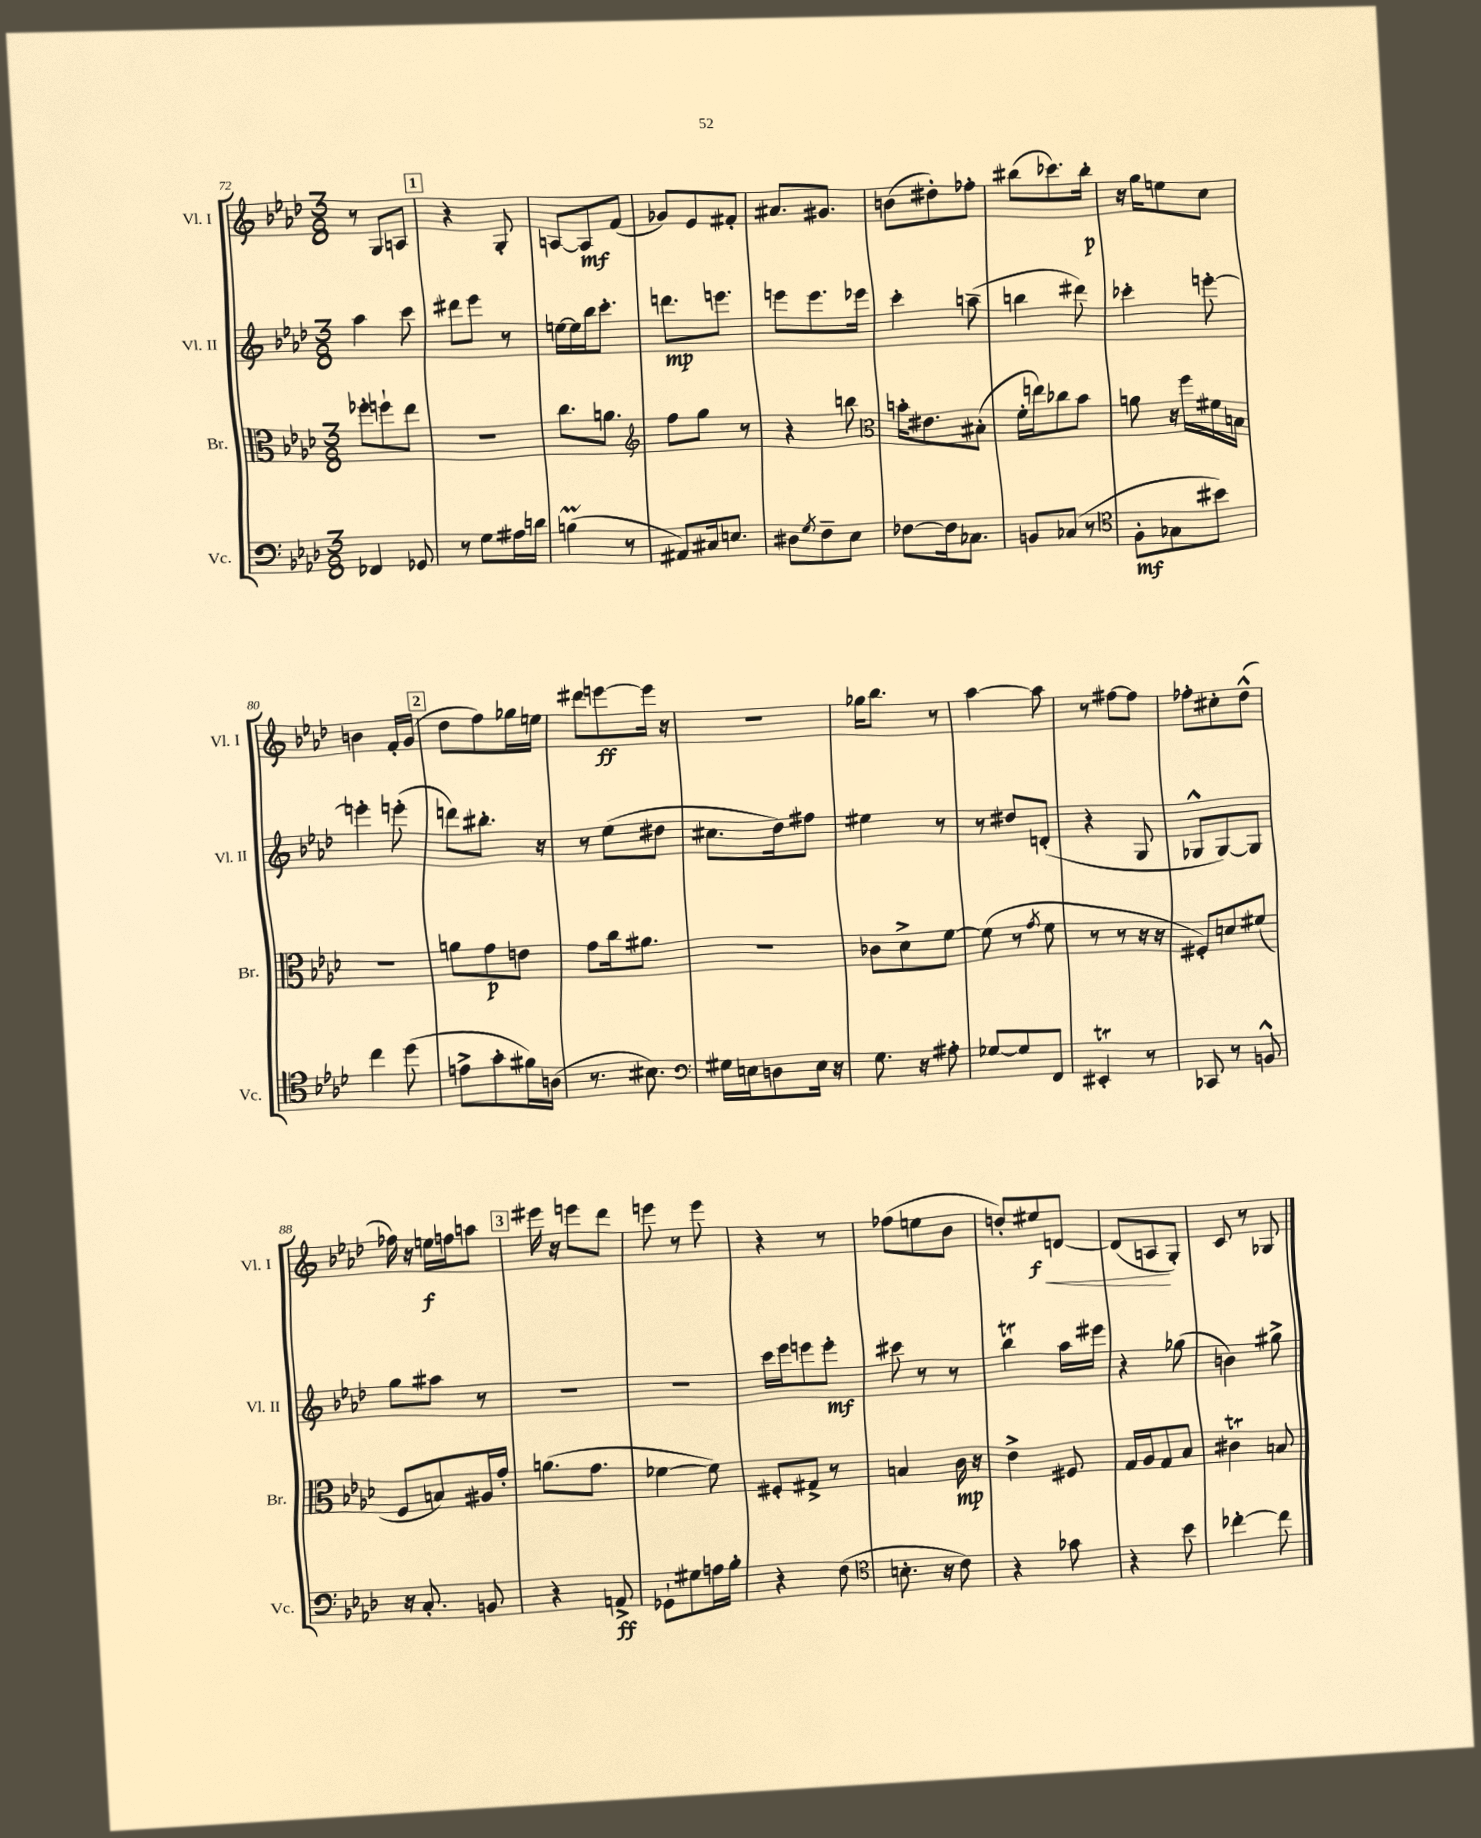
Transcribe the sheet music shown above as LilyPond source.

<<
\new StaffGroup <<
\new Staff = "s0" \with { instrumentName = "Vl. I" shortInstrumentName = "Vl. I" } {
    \clef treble \key aes \major \numericTimeSignature \time 3/8
    r8 g8 a8 |
    \mark \markup { \box "1" } r4 g8-. |
    a8~ a8\mf f'8( |
    ges'8) ees'8 fis'8-. |
    ais'8. gis'8. |
    b'8( dis''8-.) fes''8-. |
    bis''8( ces'''8.) bis''16-.\p |
    r16 g''16 e''8 c''8 |
    b'4 f'16-. g'16( |
    \mark \markup { \box "2" } des''8 f''8) ges''16 e''16 |
    dis'''8 e'''8~\ff e'''16 r16 |
    R4. |
    ges''16 bes''8. r8 |
    aes''4~ aes''8 |
    r8 fis''8~ fis''8 |
    fes''8-. cis''8-. des''8-^( |
    fes''16) r16 e''16\f f''16 a''8 |
    \mark \markup { \box "3" } eis'''16 r16 e'''8 des'''8 |
    e'''8 r8 e'''8 |
    r4 r8 |
    fes''8( e''8 bes'8 |
    d''8-.) eis''8\f\< d'8~ |
    d'8( a8\! g8-.) |
    c'8 r8 ges8 \bar "|." |
}
\new Staff = "s1" \with { instrumentName = "Vl. II" shortInstrumentName = "Vl. II" } {
    \clef treble \key aes \major \numericTimeSignature \time 3/8
    aes''4 c'''8 |
    \mark \markup { \box "1" } dis'''8 ees'''8 r8 |
    e''16~ e''16 bes''16 c'''8.-. |
    d'''8.\mp e'''8. |
    e'''8 e'''8. ees'''16 |
    c'''4-. a''8--( |
    b''4 dis'''8) |
    ces'''4-. e'''8~-. |
    e'''4-. e'''8-.( |
    \mark \markup { \box "2" } d'''8) bis''8.-. r16 |
    r8 ees''8( dis''8 |
    cis''8. des''16) fis''8 |
    eis''4 r8 |
    r8 dis''8 d'8-.( |
    r4 g8 |
    ges8-^ ges8~) ges8 |
    g''8 ais''8 r8 |
    \mark \markup { \box "3" } R4. |
    R4. |
    c'''16 ees'''16 e'''8 e'''8-.\mf |
    cis'''8 r8 r8 |
    bes''4\trill aes''16 eis'''16 |
    r4 ges''8( |
    b'4) gis''8-> \bar "|." |
}
\new Staff = "s2" \with { instrumentName = "Br." shortInstrumentName = "Br." } {
    \clef alto \key aes \major \numericTimeSignature \time 3/8
    fes''8-. f''8-! ees''8 |
    \mark \markup { \box "1" } R4. |
    c''8. a'8. |
    \clef treble f''8 g''8 r8 |
    r4 b''8 |
    \clef alto b'16-. eis'8. bis8-.( |
    f'16-. e''16) ces''8 bes'8 |
    a'8 r16 f''16 fis'16 b16 |
    R4. |
    \mark \markup { \box "2" } a'8 g'8\p e'8 |
    g'8 c''16 ais'8. |
    r4. |
    ces'8 des'8-> f'8~ |
    f'8( r8 \acciaccatura { g'8 } f'8 |
    r8 r8 r16 r16 |
    fis8-.) d'8 fis'8( |
    f8 b8) ais16 g'16-. |
    \mark \markup { \box "3" } a'8.( g'8. |
    fes'4~ fes'8) |
    fis8-. gis8-> r8 |
    b4 c'16\mp r16 |
    ees'4-> fis8 |
    g16 aes16 g8 bes8 |
    cis'4\trill b8 \bar "|." |
}
\new Staff = "s3" \with { instrumentName = "Vc." shortInstrumentName = "Vc." } {
    \clef bass \key aes \major \numericTimeSignature \time 3/8
    fes,4 ges,8 |
    \mark \markup { \box "1" } r8 g8 ais16 d'16 |
    b4\prall( r8 |
    ais,8) cis16 e8. |
    dis8 \acciaccatura { g8 } f8-- ees8 |
    fes8~ fes16 ces8. |
    b,8 ces8( r8 |
    \clef tenor f8-.\mf ges8 bis'8) |
    c''4 des''8( |
    \mark \markup { \box "2" } e'8-> g'8-. fis'16) a16( |
    r8. bis8.) |
    \clef bass gis16 e16 d8 e16 r16 |
    g8. r16 ais8-. |
    ges8~ ges8 f,8 |
    eis,4-.\trill r8 |
    ces,8 r8 b,8-^ |
    r16 c8.-. b,8 |
    \mark \markup { \box "3" } r4 a,8->\ff |
    ges,8-! gis8 a16 bes16-. |
    r4 f8( |
    \clef tenor b8.-. r16 c'8) |
    r4 ges'8 |
    r4 bes'8 |
    ces''4~-. ces''8 \bar "|." |
}
>>
>>
\layout { \context { \Score currentBarNumber = #72 } }
